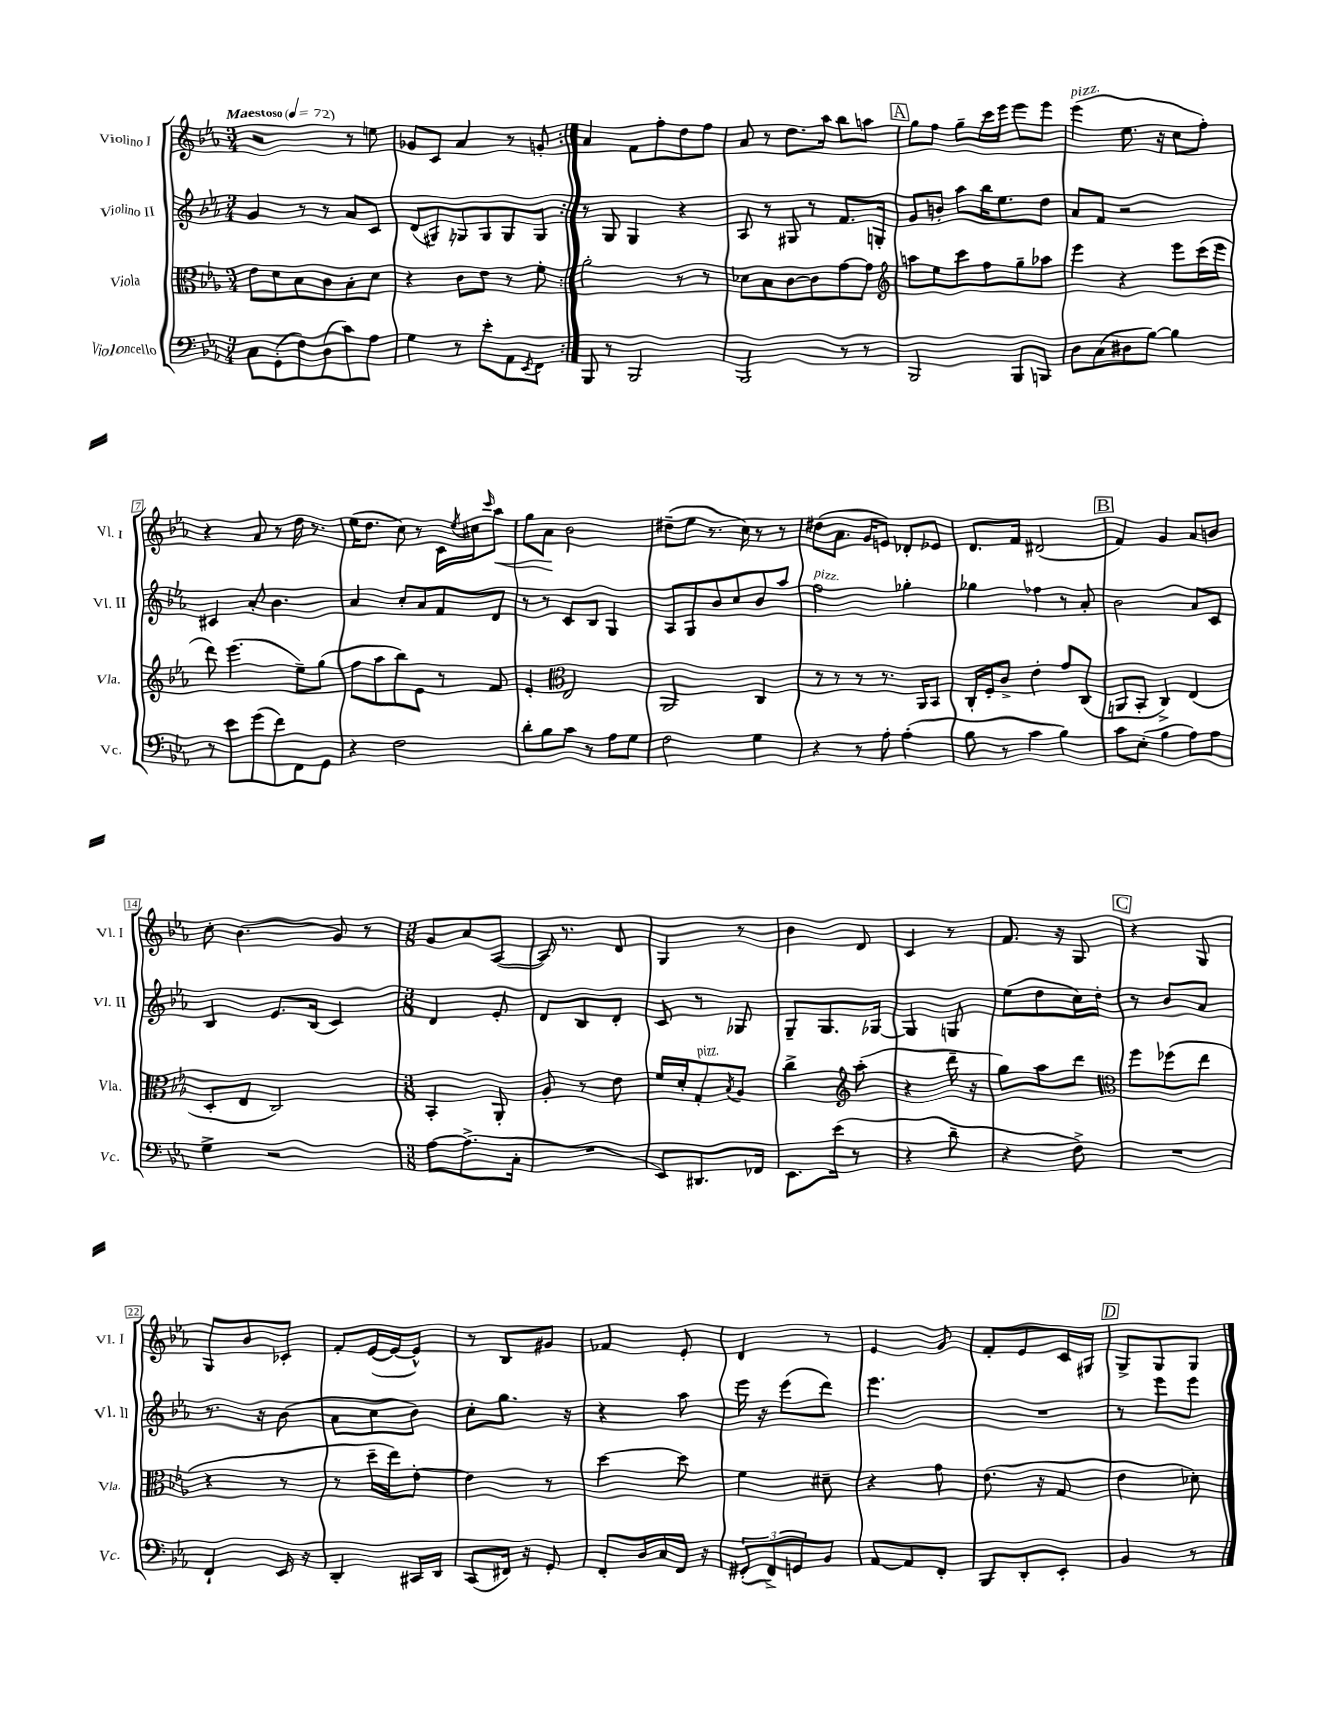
<<
\new StaffGroup <<
\new Staff = "s0" \with { instrumentName = "Violino I" shortInstrumentName = "Vl. I" } {
    \clef treble \key ees \major \numericTimeSignature \time 3/4 \tempo "Maestoso" 4 = 72
    \repeat volta 2 { r2 r8 e''8 |
    ges'8 c'8 aes'4 r8 g'8-. | }
    aes'4 f'8 f''8-. d''8 f''8 |
    aes'8 r8 d''8. aes''16 bes''8 a''8 |
    \mark \markup { \box "A" } g''8 f''8 g''8-- c'''16 ees'''16 ees'''8 ees'''8 |
    ees'''4^\markup { \italic "pizz." }( ees''8. r16 c''8 f''8-.) |
    r4 aes'8 r8 d''16 r8. |
    ees''16( d''8. c''8) r8 c'16 \acciaccatura { ees''8 } cis''16 \grace { c'''16 } aes''8\< |
    g''8 aes'8\! bes'2 |
    dis''8--( ees''8 r8. c''16) r8 r8 |
    dis''8( aes'8. g'16 e'8) des'8-. ees'8 |
    d'8. f'16 dis'2( |
    \mark \markup { \box "B" } f'4) g'4 aes'8 b'8 |
    c''8-. bes'4.( g'8) r8 |
    \numericTimeSignature \time 3/8 g'8 aes'8 aes8~( |
    aes16) r8. d'8 |
    g4 r8 |
    bes'4 d'8 |
    c'4 r8 |
    f'8. r16 g8 |
    \mark \markup { \box "C" } r4 g8 |
    g8 bes'8 ces'8-. |
    f'8-. ees'16~( ees'16~ ees'8-^) |
    r8 bes8 gis'8 |
    fes'4 ees'8-. |
    d'4 r8 |
    ees'4 g'8 |
    f'8-. ees'8 c'16 gis16 |
    \mark \markup { \box "D" } g8-> g8 g8 \bar "|." |
}
\new Staff = "s1" \with { instrumentName = "Violino II" shortInstrumentName = "Vl. II" } {
    \clef treble \key ees \major \numericTimeSignature \time 3/4
    \repeat volta 2 { g'4 r8 r8 aes'8 c'8 |
    d'8( gis8) g8 g8 g8 g8 | }
    r8 g8 g4 r4 |
    aes8 r8 gis8 r8 f'8. g16-. |
    \mark \markup { \box "A" } g'8 b'8-. aes''8 bes''16 ees''8. d''8 |
    aes'8 f'8 r2 |
    cis'4 aes'8-. bes'4. |
    aes'4 c''8-. aes'8 f'8 d'8 |
    r8 r8 c'8 bes8 g4 |
    aes8 g8 bes'8 c''8 bes'8 aes''8 |
    f''2^\markup { \italic "pizz." } ges''4-. |
    ges''4 fes''4 r8 aes'8-. |
    \mark \markup { \box "B" } bes'2 aes'8 c'8 |
    bes4 ees'8. bes16( c'4) |
    \numericTimeSignature \time 3/8 d'4 ees'8-. |
    d'8 bes8 d'8-. |
    c'8 r8 ges8 |
    g8-- g8. ges16~ |
    ges4 g8 |
    ees''8( d''8 c''16) d''16-. |
    \mark \markup { \box "C" } r8 bes'8 aes'8 |
    r8. r16 bes'8( |
    aes'8 c''8 bes'8) |
    c''8-. g''8. r16 |
    r4 aes''8 |
    ees'''16 r16 ees'''8( d'''8) |
    ees'''4. |
    R4. |
    \mark \markup { \box "D" } r8 ees'''8 ees'''8 \bar "|." |
}
\new Staff = "s2" \with { instrumentName = "Viola" shortInstrumentName = "Vla." } {
    \clef alto \key ees \major \numericTimeSignature \time 3/4
    \repeat volta 2 { ees'8 d'8 bes8 c'8 bes8-. d'8 |
    r4 c'8 ees'8 r8 f'8-. | }
    aes'2-. r8 r8 |
    des'8 bes8 c'8~ c'8 g'8~ g'8 |
    \mark \markup { \box "A" } \clef treble a''8 ees''8 c'''8 f''8 g''8-- aes''8 |
    ees'''4 r4 ees'''8 c'''16( ees'''16 |
    d'''8) ees'''4.( ees''8--) g''8( |
    f''8 aes''8 bes''8) ees'8 r8 f'8 |
    ees'4-. \clef alto ees2 |
    aes,2 c4 |
    r8 r8 r8 r8. aes,16 bes,8 |
    c16-. f16-. c'8-> ees'4-. g'8 c8( |
    \mark \markup { \box "B" } a,8 bes,8-. c4->) ees4( |
    d8-. ees8 c2) |
    \numericTimeSignature \time 3/8 bes,4-. aes,8-. |
    aes8-. r8 ees'8 |
    f'16 d'16-. g8-.^\markup { \italic "pizz." } \acciaccatura { bes8 } aes8 |
    c''4-> \clef treble aes''8-.( |
    r4 d'''16-- r16 |
    g''8) aes''8 d'''8 |
    \mark \markup { \box "C" } \clef alto f''8 fes''8( ees''8 |
    r4 r8 |
    r8 d''16-- ees''16) ees'8~-. |
    ees'4 r8 |
    d''4~ d''8 |
    f'4 dis'8-- |
    r4 g'8 |
    ees'8.( r16 g8 |
    \mark \markup { \box "D" } ees'4 des'8-.) \bar "|." |
}
\new Staff = "s3" \with { instrumentName = "Violoncello" shortInstrumentName = "Vc." } {
    \clef bass \key ees \major \numericTimeSignature \time 3/4
    \repeat volta 2 { c8 g,8-.( f8) d8( c'8) aes8 |
    g4 r8 ees'8-. aes,8 \acciaccatura { ees,8 } f,8 | }
    bes,,8 r8 bes,,2 |
    bes,,2 r8 r8 |
    \mark \markup { \box "A" } bes,,2 bes,,8 b,,8 |
    d8 c8( dis8 bes8~) bes4 |
    r8 ees'8 g'8( f'8) f,8 g,8 |
    r4 f2 |
    d'8-. bes8 c'8 r8 aes8 g8 |
    f2 g4 |
    r4 r8 aes8-. aes4-.( |
    bes8 r8 c'4 bes4) |
    \mark \markup { \box "B" } c'8 ees8-.( bes4 aes8) aes8 |
    g4-> r2 |
    \numericTimeSignature \time 3/8 aes8~ aes8.->( c16-. |
    R4. |
    ees,8) dis,8. fes,16 |
    ees,8. ees'16( r8 |
    r4 d'8-- |
    r4 f8->) |
    \mark \markup { \box "C" } R4. |
    f,4-! ees,16 r16 |
    d,4-. cis,16 d,16 |
    c,8( fis,16) r16 g,8-. |
    f,8-. d16 c16 f,16 r16 |
    \tuplet 3/2 { gis,8-.( f,8->) g,8 } bes,8 |
    aes,8~ aes,8 f,8-. |
    bes,,8 d,8-. ees,8-. |
    \mark \markup { \box "D" } bes,4 r8 \bar "|." |
}
>>
>>
\layout { \context { \Score \override BarNumber.stencil = #(make-stencil-boxer 0.1 0.3 ly:text-interface::print) } }
